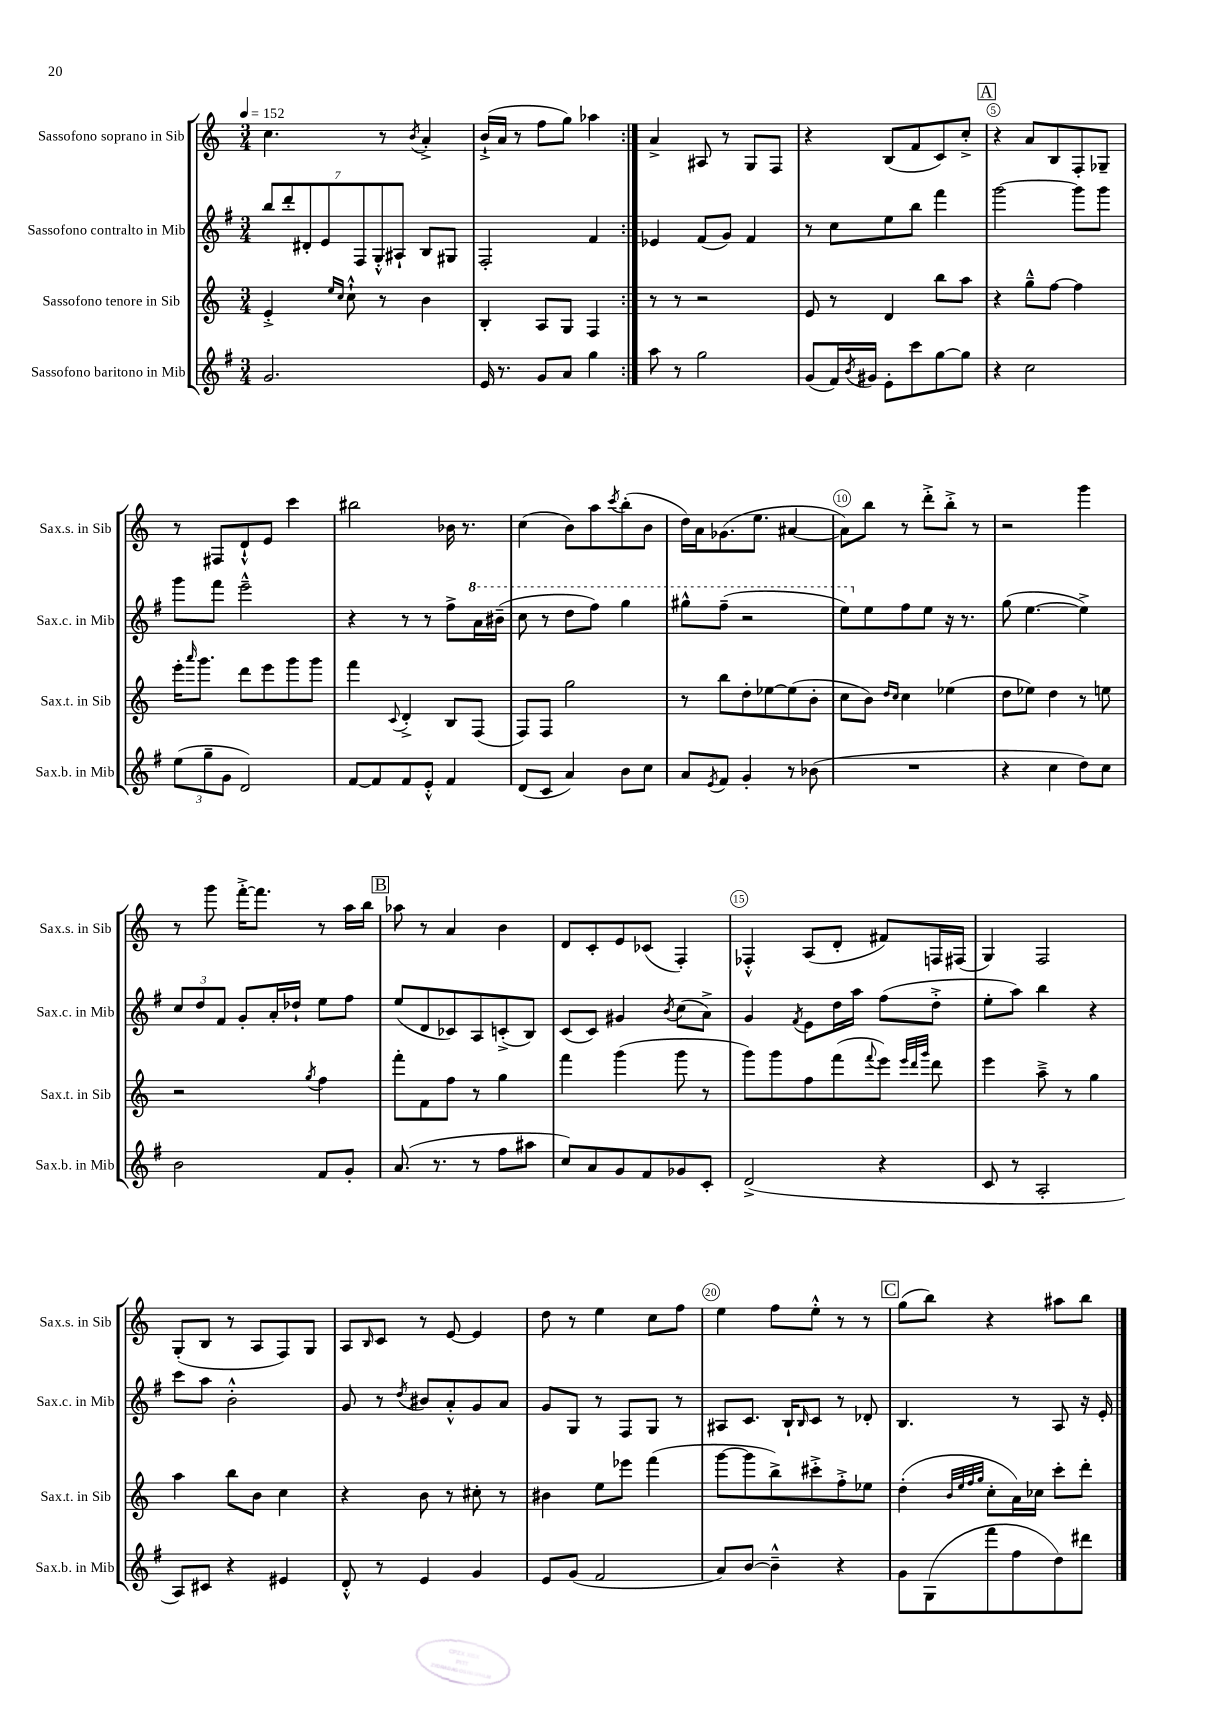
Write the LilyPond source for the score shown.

<<
\new StaffGroup <<
\new Staff = "s0" \with { instrumentName = "Sassofono soprano in Sib" shortInstrumentName = "Sax.s. in Sib" } {
    \clef treble \key c \major \numericTimeSignature \time 3/4 \tempo 4 = 152
    \repeat volta 2 { c''4. r8 \acciaccatura { b'8 } a'4-.-> |
    b'16-!->( a'16 r8 f''8 g''8) aes''4 | }
    a'4-> ais8 r8 g8 f8 |
    r4 b8( f'8 c'8) c''8-.-> |
    \mark \markup { \box "A" } r4 a'8 b8 f8-. ges8-- |
    r8 fis8 d'8-!-^ e'8 c'''4 |
    bis''2 bes'16 r8. |
    c''4( b'8) a''8 \acciaccatura { c'''8 } b''8-.( b'8 |
    d''16) a'16 ges'8.( e''8. ais'4~ |
    ais'8) b''8 r8 d'''8-.-> b''8-.-> r8 |
    r2 g'''4 |
    r8 g'''8 f'''16~-.-> f'''8. r8 a''16 b''16 |
    \mark \markup { \box "B" } aes''8 r8 a'4 b'4 |
    d'8 c'8-. e'8 ces'8( f4-.) |
    fes4-.-^ a8( d'8-. fis'8) f16 fis16( |
    g4) f2 |
    g8-.( b8 r8 a8 f8) g8 |
    a8 \grace { b16 } c'8 r8 e'8~ e'4 |
    d''8 r8 e''4 c''8 f''8 |
    e''4 f''8 e''8-.-^ r8 r8 |
    \mark \markup { \box "C" } g''8( b''8) r4 ais''8 b''8 \bar "|." |
}
\new Staff = "s1" \with { instrumentName = "Sassofono contralto in Mib" shortInstrumentName = "Sax.c. in Mib" } {
    \clef treble \key g \major \numericTimeSignature \time 3/4
    \repeat volta 2 { \tuplet 7/4 { b''8 d'''8-. dis'8-. e'8 fis8 g8-.-^ ais8-! } b8 gis8 |
    fis2-. fis'4 | }
    ees'4 fis'8( g'8) fis'4 |
    r8 c''8 e''8 b''8 fis'''4 |
    \mark \markup { \box "A" } g'''2~ g'''8 g'''8 |
    g'''8 fis'''8 e'''2---^ |
    r4 r8 r8 fis''8-> \ottava #1 a''16 bis''16--( |
    c'''8 r8 d'''8 fis'''8) g'''4 |
    gis'''8-^ fis'''8--( r2 |
    e'''8) \ottava #0 e''8 fis''8 e''8 r16 r8. |
    g''8( e''4.~ e''4->) |
    \tuplet 3/2 { c''8 d''8 fis'8 } g'8-. a'16-. des''16-! e''8 fis''8 |
    \mark \markup { \box "B" } e''8( d'8 ces'8) a8 c'8-.->( b8) |
    c'8( c'8) gis'4 \acciaccatura { b'8 } c''8( a'8->) |
    g'4 \acciaccatura { fis'8 } e'8 d''16 a''16 fis''8( d''8-.-> |
    e''8-. a''8) b''4 r4 |
    c'''8 a''8 b'2-.-^ |
    g'8 r8 \acciaccatura { d''8 } bis'8 a'8-.-^ g'8 a'8 |
    g'8 g8 r8 fis8 g8 r8 |
    ais8 c'8. b16-! \grace { b16 } c'8 r8 des'8-. |
    \mark \markup { \box "C" } b4. r8 a8 r16 e'16-. \bar "|." |
}
\new Staff = "s2" \with { instrumentName = "Sassofono tenore in Sib" shortInstrumentName = "Sax.t. in Sib" } {
    \clef treble \key c \major \numericTimeSignature \time 3/4
    \repeat volta 2 { e'4-.-> \grace { e''16 c''16 } c''8-!-^ r8 b'4 |
    b4-. a8 g8 f4 | }
    r8 r8 r2 |
    e'8 r8 d'4 b''8 a''8 |
    \mark \markup { \box "A" } r4 g''8---^ f''8~ f''4 |
    e'''16-. \grace { a'''16 } g'''8. d'''8 e'''8 g'''8 g'''8 |
    f'''4 \appoggiatura { c'8 } d'4-.-> b8 f8( |
    f8) f8 g''2 |
    r8 b''8 d''8-. ees''8~ ees''8( b'8-. |
    c''8 b'8) \grace { d''16 c''16 } c''4 ees''4( |
    d''8 ees''8) d''4 r8 e''8 |
    r2 \acciaccatura { g''8 } f''4 |
    \mark \markup { \box "B" } f'''8-. f'8 f''8 r8 g''4 |
    f'''4 g'''4( g'''8 r8 |
    g'''8) g'''8 f''8 f'''8( \appoggiatura { f'''8 } e'''8) \grace { e'''32 d'''32 g'''32 } d'''8 |
    e'''4 a''8---> r8 g''4 |
    a''4 b''8 b'8 c''4 |
    r4 b'8 r8 cis''8-. r8 |
    bis'4 e''8 ees'''8 f'''4( |
    g'''8~ g'''8 b''8->) cis'''8-.-> f''8-.-> ees''8 |
    \mark \markup { \box "C" } d''4-.( \grace { b'32 e''32 f''32 g''32 } c''8-. a'16) ces''16 c'''8-. d'''8-. \bar "|." |
}
\new Staff = "s3" \with { instrumentName = "Sassofono baritono in Mib" shortInstrumentName = "Sax.b. in Mib" } {
    \clef treble \key g \major \numericTimeSignature \time 3/4
    \repeat volta 2 { g'2. |
    e'16 r8. g'8 a'8 g''4 | }
    a''8 r8 g''2 |
    g'8( fis'16) \acciaccatura { b'8 } gis'16 e'8-. c'''8 g''8~ g''8 |
    \mark \markup { \box "A" } r4 c''2 |
    \tuplet 3/2 { e''8( g''8-- g'8 } d'2) |
    fis'8~ fis'8 fis'8 e'8-.-^ fis'4 |
    d'8( c'8 a'4) b'8 c''8 |
    a'8 \acciaccatura { e'8 } fis'8 g'4-. r8 bes'8( |
    R2. |
    r4 c''4 d''8) c''8 |
    b'2 fis'8 g'8-. |
    \mark \markup { \box "B" } a'8.( r8. r8 fis''8 ais''8 |
    c''8) a'8 g'8 fis'8 ges'8 c'8-. |
    d'2->( r4 |
    c'8 r8 a2-. |
    a8) cis'8 r4 eis'4 |
    d'8-.-^ r8 e'4 g'4 |
    e'8 g'8( fis'2 |
    a'8) b'8~ b'4---^ r4 |
    \mark \markup { \box "C" } g'8 g8( fis'''8 fis''8 d''8) dis'''8 \bar "|." |
}
>>
>>
\layout { \context { \Score \override BarNumber.break-visibility = ##(#f #t #t) barNumberVisibility = #(every-nth-bar-number-visible 5) \override BarNumber.stencil = #(make-stencil-circler 0.1 0.3 ly:text-interface::print) } }
